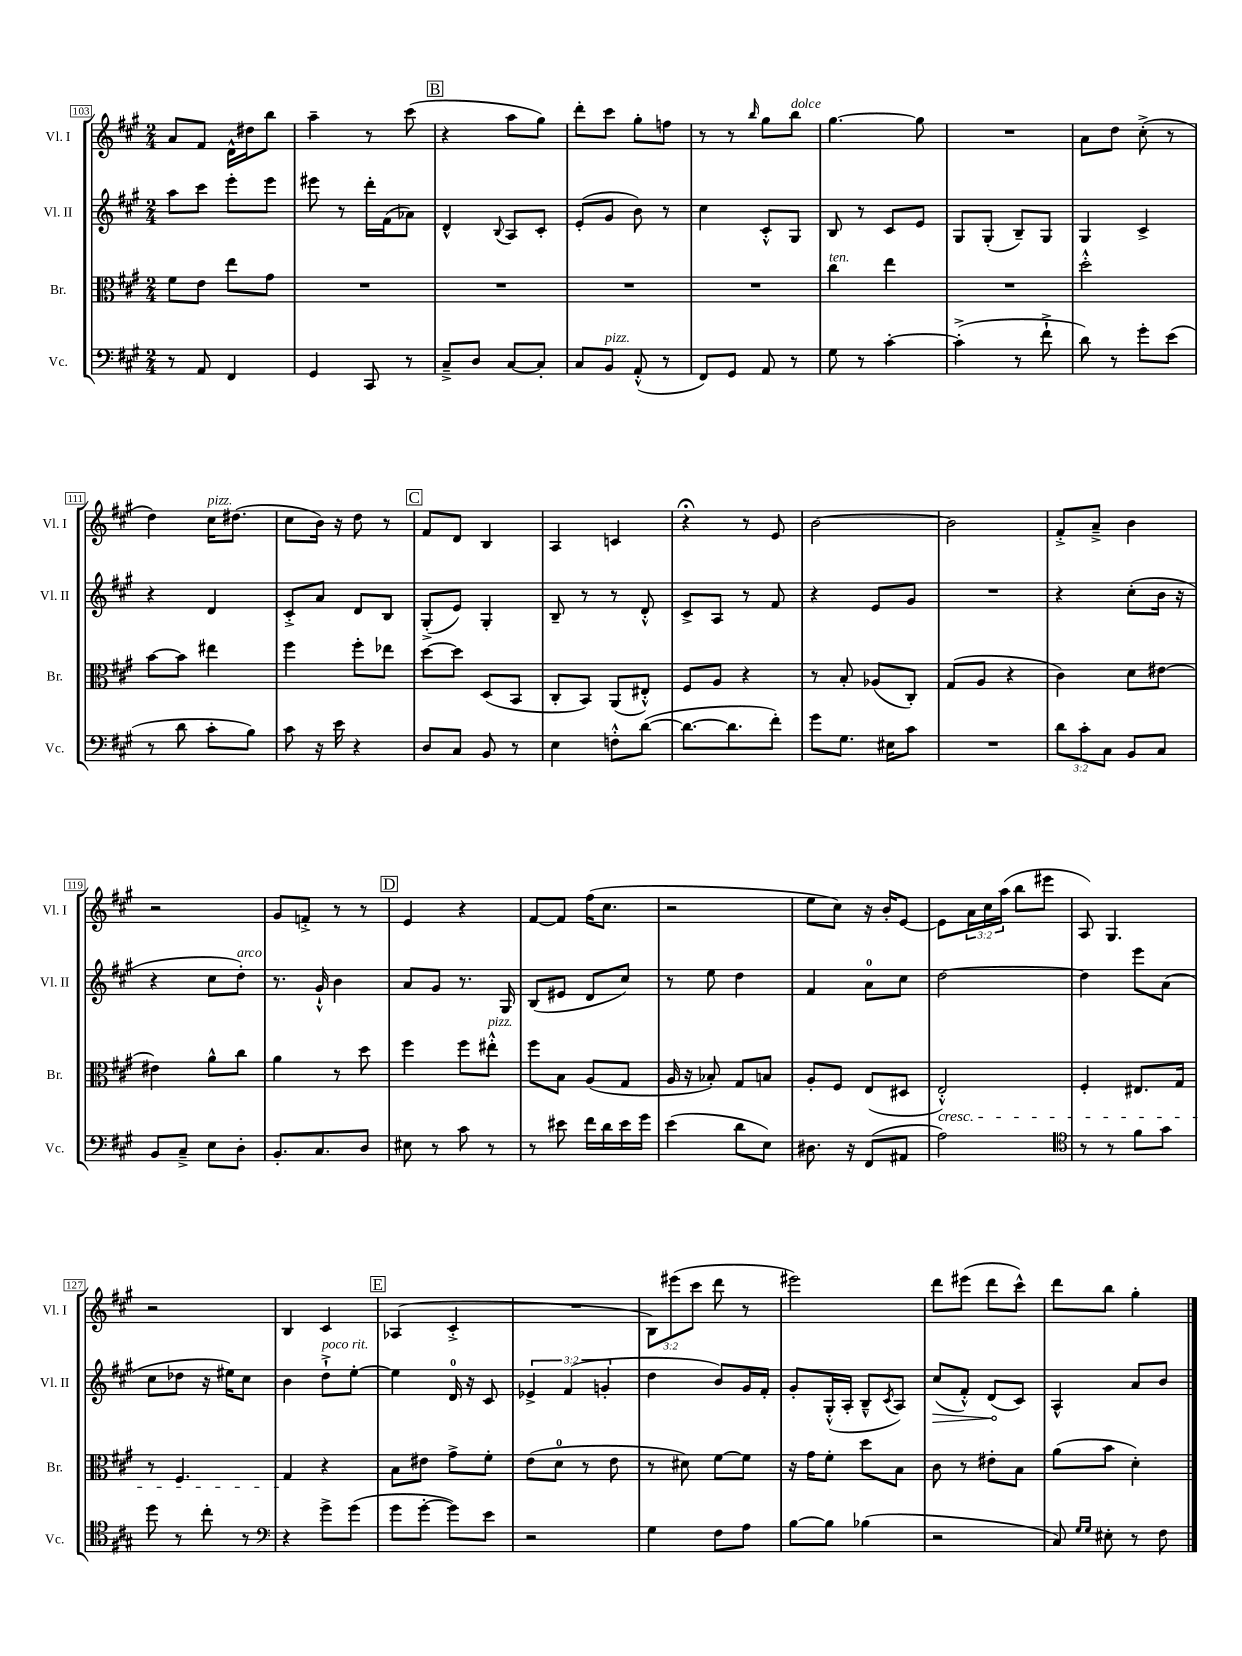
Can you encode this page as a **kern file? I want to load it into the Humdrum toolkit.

**kern	**kern	**kern	**dynam	**kern
*part4	*part3	*part2	*part2	*part1
*staff4	*staff3	*staff2	*staff2	*staff1
*I"Vc.	*I"Br.	*I"Vl. II	*	*I"Vl. I
*I'Vc.	*I'Br.	*I'Vl. II	*	*I'Vl. I
*clefF4	*clefC3	*clefG2	*	*clefG2
*k[f#c#g#]	*k[f#c#g#]	*k[f#c#g#]	*	*k[f#c#g#]
*M2/4	*M2/4	*M2/4	*	*M2/4
=103	=103	=103	=103	=103
8r	8f#\L	8aa\L	.	8a/L
8AA/	8e\J	8ccc#\J	.	8f#/J
4FF#/	8ee\L	8eee'\L	.	16d^^\LL
.	.	.	.	16dd#X\J
.	8g#\J	8eee\J	.	8bb\J
=104	=104	=104	=104	=104
4GG#/	2r	8eee#X\	.	4aa~\
.	.	8r	.	.
8CC#/	.	16ddd'\LL	.	8r
.	.	(16f#\J	.	.
8r	.	8a-X\J)	.	(8ccc#\
!!LO:REH:place=s1:t=B
=105	=105	=105	=105	=105
8C#~^/L	2r	4d^^/	.	4r
8D/J	.	.	.	.
.	.	8qqB/	.	.
[8C#/L	.	8A/L	.	8aa\L
8C#'/J]	.	8c#'/J	.	8gg#\J)
=106	=106	=106	=106	=106
8C#/L	2r	(8e'/L	.	8ddd'\L
!LO:TX:a:i:t=pizz.	!	!	!	!
8BB/J	.	8g#/J	.	8ccc#\J
(8AA'^^/	.	8b\)	.	8gg#'\L
8r	.	8r	.	8ffn\J
=107	=107	=107	=107	=107
8FF#/L)	2r	4cc#\	.	8r
8GG#/J	.	.	.	8r
.	.	.	.	16qqbb/
8AA/	.	8c#'^^/L	.	8gg#\L
!	!	!	!	!LO:TX:a:i:t=dolce
8r	.	8G#/J	.	8bb\J
=108	=108	=108	=108	=108
!	!LO:TX:a:i:t=ten.	!	!	!
8G#\	4cc#\	8B/	.	[4.gg#\
8r	.	8r	.	.
[4c#'\	4ee\	8c#/L	.	.
.	.	8e/J	.	8gg#\]
=109	=109	=109	=109	=109
(4c#'^\]	2r	8G#/L	.	2r
.	.	(8G#'/J	.	.
8r	.	8B~/L)	.	.
8f#`^\	.	8G#/J	.	.
=110	=110	=110	=110	=110
8d\)	2dd'^^\	4G#/	.	8a\L
8r	.	.	.	8dd\J
8g#'\L	.	4c#^/	.	(8cc#'^\
(8e\J	.	.	.	8r
!!LO:LB:g=z
=111	=111	=111	=111	=111
8r	[8b\L	4r	.	4dd\)
8d\	8b\J]	.	.	.
!	!	!	!	!LO:TX:a:i:t=pizz.
8c#'\L	4ee#X\	4d/	.	16cc#\KL
.	.	.	.	(8.dd#X\J
8B\J)	.	.	.	.
=112	=112	=112	=112	=112
8c#\	4ff#\	8c#'^/L	.	8cc#\L
16r	.	8a/J	.	16b\Jk)
16e\	.	.	.	16r
4r	8ff#'\L	8d/L	.	8dd\
.	8ee-X\J	8B/J	.	8r
!!LO:REH:place=s1:t=C
=113	=113	=113	=113	=113
8D/L	[8dd\L	(8G#'^/L	.	8f#/L
8C#/J	8dd\J]	8e/J)	.	8d/J
8BB/	(8D/L	4G#'/	.	4B/
8r	8BB/J	.	.	.
=114	=114	=114	=114	=114
4E\	8C#'/L	8B~/	.	4A/
.	8BB/J)	8r	.	.
8Fn'^^\L	(8AA/L	8r	.	4cn/
([8d\J	8E#X'^^/J)	8d'^^/	.	.
=115	=115	=115	=115	=115
8.d\L_	8F#/L	8c#^/L	.	4r;<
.	8A/J	8A/J	.	.
8.d\]	.	.	.	.
.	4r	8r	.	8r
8f#'\J)	.	8f#/	.	8e/
=116	=116	=116	=116	=116
8g#\L	8r	4r	.	[2b\
8.G#\J	8B'/	.	.	.
.	(8A-X/L	8e/L	.	.
16E#X\KL	.	.	.	.
8c#\J	8C#'/J)	8g#/J	.	.
=117	=117	=117	=117	=117
2r	(8G#/L	2r	.	2b\]
.	8A/J	.	.	.
.	4r	.	.	.
=118	=118	=118	=118	=118
12d\L	4c#\)	4r	.	8f#'^/L
12c#'\	.	.	.	.
.	.	.	.	8a~^/J
12C#\J	.	.	.	.
8BB/L	8d\L	(8cc#'\L	.	4b\
8C#/J	[8e#X\J	16b\Jk	.	.
.	.	16r	.	.
!!LO:LB:g=z
=119	=119	=119	=119	=119
8BB/L	4e#X\]	4r	.	2r
8C#~^/J	.	.	.	.
8E\L	8a^^\L	8cc#\L	.	.
!	!	!LO:TX:a:i:t=arco	!	!
8D'\J	8cc#\J	8dd'\J)	.	.
=120	=120	=120	=120	=120
8.BB'/L	4a\	8.r	.	8g#/L
.	.	.	.	8fn'^/J
8.C#/	.	16g#`^^/	.	.
.	8r	4b\	.	8r
8D/J	8dd\	.	.	8r
!!LO:REH:place=s1:t=D
=121	=121	=121	=121	=121
8E#X\	4ff#\	8a/L	.	4e/
8r	.	8g#/J	.	.
8c#\	8ff#\L	8.r	.	4r
!	!LO:TX:a:i:t=pizz.	!	!	!
8r	8ee#X'^^\J	.	.	.
.	.	16G#/	.	.
=122	=122	=122	=122	=122
8r	8ff#\L	(8B/L	.	[8f#/L
8e#X\	8B\J	8e#X/J	.	8f#/J]
16f#\LL	(8A/L	8d/L	.	(16ff#\KL
16d\	.	.	.	8.cc#\J
16e#\	8G#/J	8cc#/J)	.	.
16g#\JJ	.	.	.	.
=123	=123	=123	=123	=123
(4e\	16A/	8r	.	2r
.	16r	.	.	.
.	8B-X'/)	8ee\	.	.
8d\L	8G#/L	4dd\	.	.
8E\J)	8Bn/J	.	.	.
=124	=124	=124	=124	=124
8.D#X\	8A'/L	4f#/	.	8ee\L
.	8F#/J	.	.	8cc#\J)
16r	.	.	.	.
(8FF#/L	(8E/L	8a\L	.	16r
.	.	.	.	16b'/KL
8AA#X/J	8D#X/J	8cc#\J	.	[8e/J
=125	=125	=125	=125	=125
!	!LO:TX:b:i:t=cresc.	!	!	!
2A\)	2E'^^/)	[2dd\	.	8e\L]
.	.	.	.	24a\L
.	.	.	.	24cc#\
.	.	.	.	(24aa\JJ
.	.	.	.	8bb\L
.	.	.	.	8eee#X\J
=126	=126	=126	=126	=126
*clefC4	*	*	*	*
8r	4F#'/	4dd\]	.	8A/)
8r	.	.	.	4.G#/
8f#\L	8.E#X/L	8eee\L	.	.
8g#\J	.	(8a\J	.	.
.	16G#/Jk	.	.	.
!!LO:LB:g=z
=127	=127	=127	=127	=127
8dd\	8r	8cc#\L	.	2r
8r	4.F#/	8dd-X\J	.	.
8cc#'\	.	16r	.	.
.	.	16ee#X\KL)	.	.
8r	.	8cc#\J	.	.
=128	=128	=128	=128	=128
*clefF4	*	*	*	*
4r	4G#/	4b\	.	4B/
!	!	!LO:TX:a:i:t=poco rit.	!	!
8g#^\L	4r	8dd`^\L	.	4c#/
(8g#\J	.	[8ee'\J	.	.
!!LO:REH:place=s1:t=E
=129	=129	=129	=129	=129
8g#\L	8B\L	4ee\]	.	(4A-X/
[8g#'\J	8e#X\J	.	.	.
8g#\L])	8g#^\L	16d/	.	4c#'^/
.	.	16r	.	.
8e\J	8f#'\J	8c#/	.	.
=130	=130	=130	=130	=130
2r	(8e\L	6e-X^/	.	2r
.	8d\J	.	.	.
.	.	(6f#/	.	.
.	8r	.	.	.
.	.	6gn'/	.	.
.	8e\	.	.	.
=131	=131	=131	=131	=131
4G#\	8r	4dd\	.	12B\L)
.	.	.	.	(12eee#X\
.	8d#X\)	.	.	.
.	.	.	.	12ccc#\J
8F#\L	[8f#\L	8b/L)	.	8ddd\
8A\J	8f#\J]	16g#/L	.	8r
.	.	16f#'/JJ	.	.
=132	=132	=132	=132	=132
[8B\L	16r	8g#'/L	.	2eee#X\)
.	16g#\KL	.	.	.
8B\J]	8f#'\J	(16G#'^^/L	.	.
.	.	16A'/JJ	.	.
(4B-X\	8dd\L	8B~^^/L	.	.
.	.	8qc#/	.	.
.	8B\J	8A/J)	.	.
=133	=133	=133	=133	=133
!	!	!	!LO:HP:b	!
2r	8c#\	(8cc#/L	>	8ddd\L
.	8r	8f#'^^/J)	.	(8eee#X\J
.	8e#X'\L	(8d/L	.	8ddd\L
.	8B\J	8c#/J)	]	8ccc#^^\J)
=134	=134	=134	=134	=134
8C#/)	(8a\L	4A^^/	.	8ddd\L
16qqG#/LL	.	.	.	.
16qqG#/JJ	.	.	.	.
8E#X'\	8b\J	.	.	8bb\J
8r	4d'\)	8a/L	.	4gg#'\
8F#\	.	8b/J	.	.
==	==	==	==	==
*-	*-	*-	*-	*-
